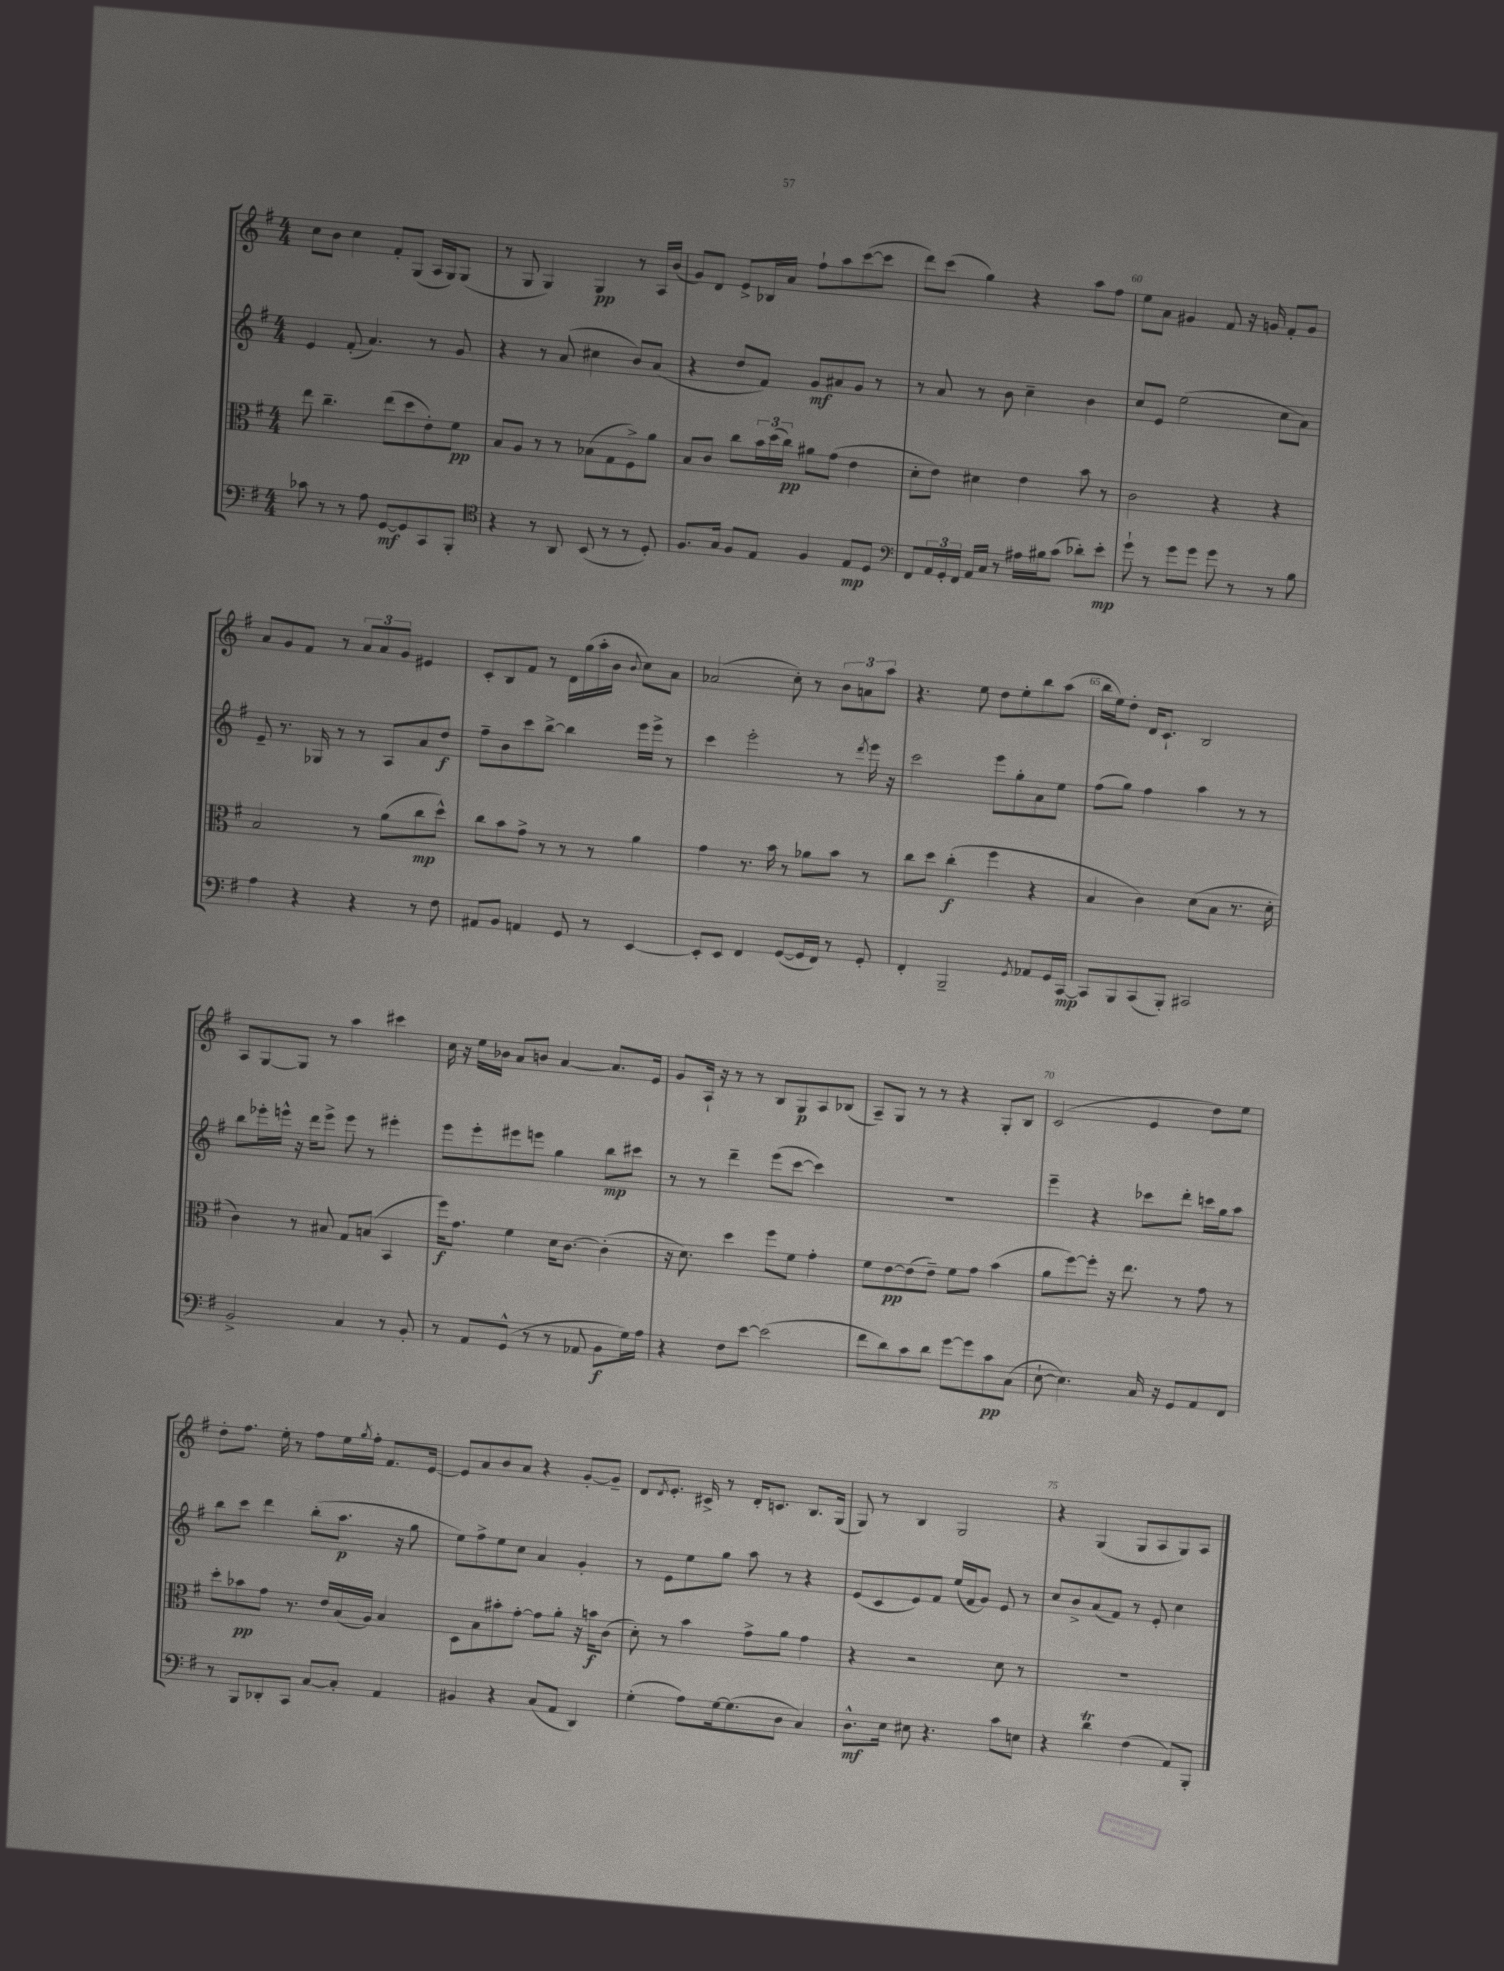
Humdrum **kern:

**kern	**kern	**kern	**kern
*staff4	*staff3	*staff2	*staff1
*clefF4	*clefC3	*clefG2	*clefG2
*k[f#]	*k[f#]	*k[f#]	*k[f#]
*M4/4	*M4/4	*M4/4	*M4/4
8c-\	8ee\	4e/	8cc\L
8r	4.cc~\	.	8b\J
8r	.	(8f#'/	4cc\
8A\	.	4.a/)	.
[8GG/L	(8ee\L	.	8f#'/L
8GG/]	8dd\	.	(8G/J
8CC/	8e'\)	8r	16A/LL
.	.	.	16G/J)
8BBB'/J	8f#\J	8g/	(8G/J
=	=	=	=
*clefC4	*	*	*
4r	8B/L	4r	8r
.	8A/J	.	8G/
8r	8r	8r	4G/)
8AA/	8r	(8a/	.
(8BB/	(8B-\L	4cc#\	4G/
8r	8G\	.	.
8r	8F#^\)	8b/L)	8r
8D'/)	8a\J	(8a/J	16A/LL
.	.	.	(16b/JJ
=	=	=	=
8.F#/L	8B/L	4r	8g/L)
.	8c/J	.	8d/J
16G/Jk	.	.	.
8F#/L	8cc\L	8dd/L	8e^/L
8E/J	24b\L	8f#/J)	16B-/L
.	(24dd\	.	.
.	.	.	16a/JJ
.	24cc\JJ)	.	.
4F#/	8a#\L	8g/L	8ff#`\L
.	(8g\J	8a#/	8aa\
8E/L	4e\	8g/J	([8ccc\
8D/J	.	8r	8ccc\]J
=	=	=	=
*clefF4	*	*	*
8FF#/L	8d'\L	8r	8ddd\L)
24AA/L	8e\J)	8a/	(8ccc\J
24GG'/	.	.	.
24FF#/JJ	.	.	.
16AA/LL	4d#\	8r	4gg\)
16C/JJ	.	.	.
8r	.	8b\	.
16A#\LL	4e\	4cc~\	4r
16B#\J	.	.	.
(8c\J	.	.	.
8d-'\L)	8b\	4b\	8aa\L
8e'\J	8r	.	8ff#\J
=	=	=	=
8g`\	2c\	8cc/L	8ee\L
8r	.	8e/J	8a\J
8g\L	.	(2ee\	4g#/
8g\J	.	.	.
8g\	4r	.	8f#/
8r	.	.	16r
.	.	.	16g/
8r	4r	8cc\L	8f#'/L
8B\	.	8a\J)	8g/J
=	=	=	=
4A\	2B/	8e~/	8a/L
.	.	8.r	8g/
4r	.	.	8f#/J
.	.	16G-/	.
.	.	8r	8r
4r	8r	8r	12a/L
.	.	.	12a/
.	(8a\L	8A/L	.
.	.	.	12g/J
8r	8cc\	8a/	4e#/
8F#\	8dd^^\J)	8dd/J	.
=	=	=	=
8AA#/L	8cc\L	8ff#~\L	8c'/L
8BB/J	8b\	8b\	8B/
4AA/	8g^\J	8ccc\	8f#/J
.	8r	[8bb^\J	8r
8GG/	8r	4bb\]	16d\LL
.	.	.	(16gg\
8r	8r	.	16aa'\
.	.	.	16b\JJ
.	.	.	8qqb/
[4EE/	4a\	16eee\LL	8cc\L)
.	.	16eee^\JJ	.
.	.	8r	8a\J
=	=	=	=
8EE'/]L	4g\	4ccc\	(2a-/
8EE/J	.	.	.
4FF#/	8.r	2eee'\	.
.	16b\	.	.
([8GG/L	8r	.	8cc'\)
16GG/]L	8a-\L	.	8r
16FF#/JJ)	.	.	.
8r	8b\J	8r	12b\L
.	.	.	12a\
.	.	8qddd/	.
8GG'/	8r	16eee\	.
.	.	.	12aa\J
.	.	16r	.
=	=	=	=
4FF#'/	8cc\L	2ccc\	4.r
.	8dd\J	.	.
2BBB~/	(4cc'\	.	.
.	.	.	8ee\
.	4ff#\	8eee\L	8dd\L
.	.	8gg'\	8ee'\
8qGG/	.	.	.
8AA-/L	4r	8a\	8bb\
16GG/L	.	8ee\J	(8aa\J
[16CC/JJ	.	.	.
=	=	=	=
8CC/]L	4B/	(8ff#\L	16bb\LL
.	.	.	16ee\J)
8BBB/	.	8gg\J)	8dd'\J
(8CC/	4c\)	4ff#\	16d/LK
.	.	.	8.c`/J
8BBB'/J)	.	.	.
2CC#/	(8d\L	4aa\	2B/
.	8B\J	.	.
.	8.r	8r	.
.	.	8r	.
.	16d'\	.	.
=	=	=	=
2BB^/	4c\)	8bb\L	8A/L
.	.	16eee-'\L	[8G/
.	.	16eee^^\JJ	.
.	8r	16r	8G/]J
.	.	16ddd\LK	.
.	8B#/	8eee^\J	8r
4C/	8G/L	8eee\	4aa\
.	(8B/J	8r	.
8r	4BB/	4eee#'\	4ccc#\
8BB'/	.	.	.
=	=	=	=
8r	16ff#\LK)	8eee\L	16cc\
.	8.g\J	.	16r
8AA/L	.	8eee'\	16ee\LL
.	.	.	16b-\JJ
(8GG^^/J	4f#\	8eee#\	8a/L
8r	.	8eee\J	8b/J
8r	16d\LK	4gg\	[4a/
.	[8.c\J	.	.
8AA-/	.	.	.
8BB\L	(4c'\]	8bb\L	8.a/]L
16G\L)	.	8ccc#\J	.
16A\JJ	.	.	16e/Jk
=	=	=	=
4r	16r	8r	8g/L
.	8.d\)	.	.
.	.	8r	16A`/Jk
.	.	.	16r
8F#\L	4dd\	4ddd~\	8r
[8e\J	.	.	8r
(2e\]	8ff#\L	(8eee\L	8B/L
.	8f#\J	[8ccc\J	8G/
.	4g'\	4ccc\])	8A/
.	.	.	(8B-/J
=	=	=	=
8f#\L	8f#\L	1r	8A~/L)
8d\)	[8e\	.	8G/J
8c\	(8e\]	.	8r
8d\J	8e~\J)	.	8r
[8g\L	8f#\L	.	4r
8g\]	8g\J	.	.
8c\	(4b\	.	8G'/L
(8C\J	.	.	8B/J
=	=	=	=
[8E`\	8a\L	4eee~\	(2c/
4.E\])	[8ff#\)	.	.
.	8ff#'\]J	4r	.
.	16r	.	.
.	8.ee\	.	.
16C/	.	8ccc-\L	4e/
16r	.	.	.
8GG/L	8r	8ddd'\J	.
8AA/	8g\	16ccc\LL	8dd\L)
.	.	16gg\J	.
8FF#/J	8r	8aa\J	8ee\J
=	=	=	=
8r	8dd'\L	8bb\L	8dd'\L
8BBB/L	8b-\	8ccc\J	8.ff#\J
8DD-'/	8g\J	4ddd\	.
.	.	.	16ee'\
8CC/J	8.r	.	8r
[8C/L	.	(8bb'\L	8ff#\L
.	16e/LL	.	.
8C'/]J	(16B/	8.aa\J	16ee\L
.	.	.	8qgg/
.	16A/JJ)	.	16ff#'\JJ
4AA/	4B/	.	8.f#/L
.	.	16r	.
.	.	8gg\	.
.	.	.	[16e/Jk
=	=	=	=
4BB#/	8D\L	8ee\L)	8e/]L
.	8B\	8ff#^\	8a/
4r	8b#'\	8ee\	8b/
.	[8g'\J	8cc\J	8a/J
(8C/L	8g\]L	4a/	4r
8AA/J	8a'\J	.	.
4DD/)	16r	4g'/	[8g'/L
.	16b\LK	.	.
.	(8c\J	.	8g~/]J
=	=	=	=
(4G'\	8d'\)	8r	8d/L
.	.	.	8qd/
.	8r	8e\L	8.e'/J
8A\L)	4b\	8ee\	.
.	.	.	16c#^/
[16G\k	.	8gg\J	8r
(8.G\]	.	.	.
.	8g^\L	8aa\	16d'/LK
.	.	.	8.c/J
8D\J	8a\J	8r	.
4C/)	4g\	4r	8.B/L
.	.	.	(16G/Jk
=	=	=	=
8.D^^\L	4r	(8e/L	8G/)
.	.	8c/	8r
16E\Jk	.	.	.
8E#\	2r	8e/)	4B/
4.r	.	8f#/J	.
.	.	(16ee/LL	2G/
.	.	16f#/J	.
.	.	8g/J)	.
8c\L	8d\	8e/	.
8E\J	8r	8r	.
=	=	=	=
4r	1r	8cc/L	4r
.	.	8b^/	.
4d\	.	(8a/	(4G/
.	.	8f#/J)	.
(4F#\	.	8r	8G/L
.	.	8e'/	8A/
8AA/L)	.	4cc\	8G/)
8BBB'/J	.	.	8A/J
==	==	==	==
*-	*-	*-	*-
